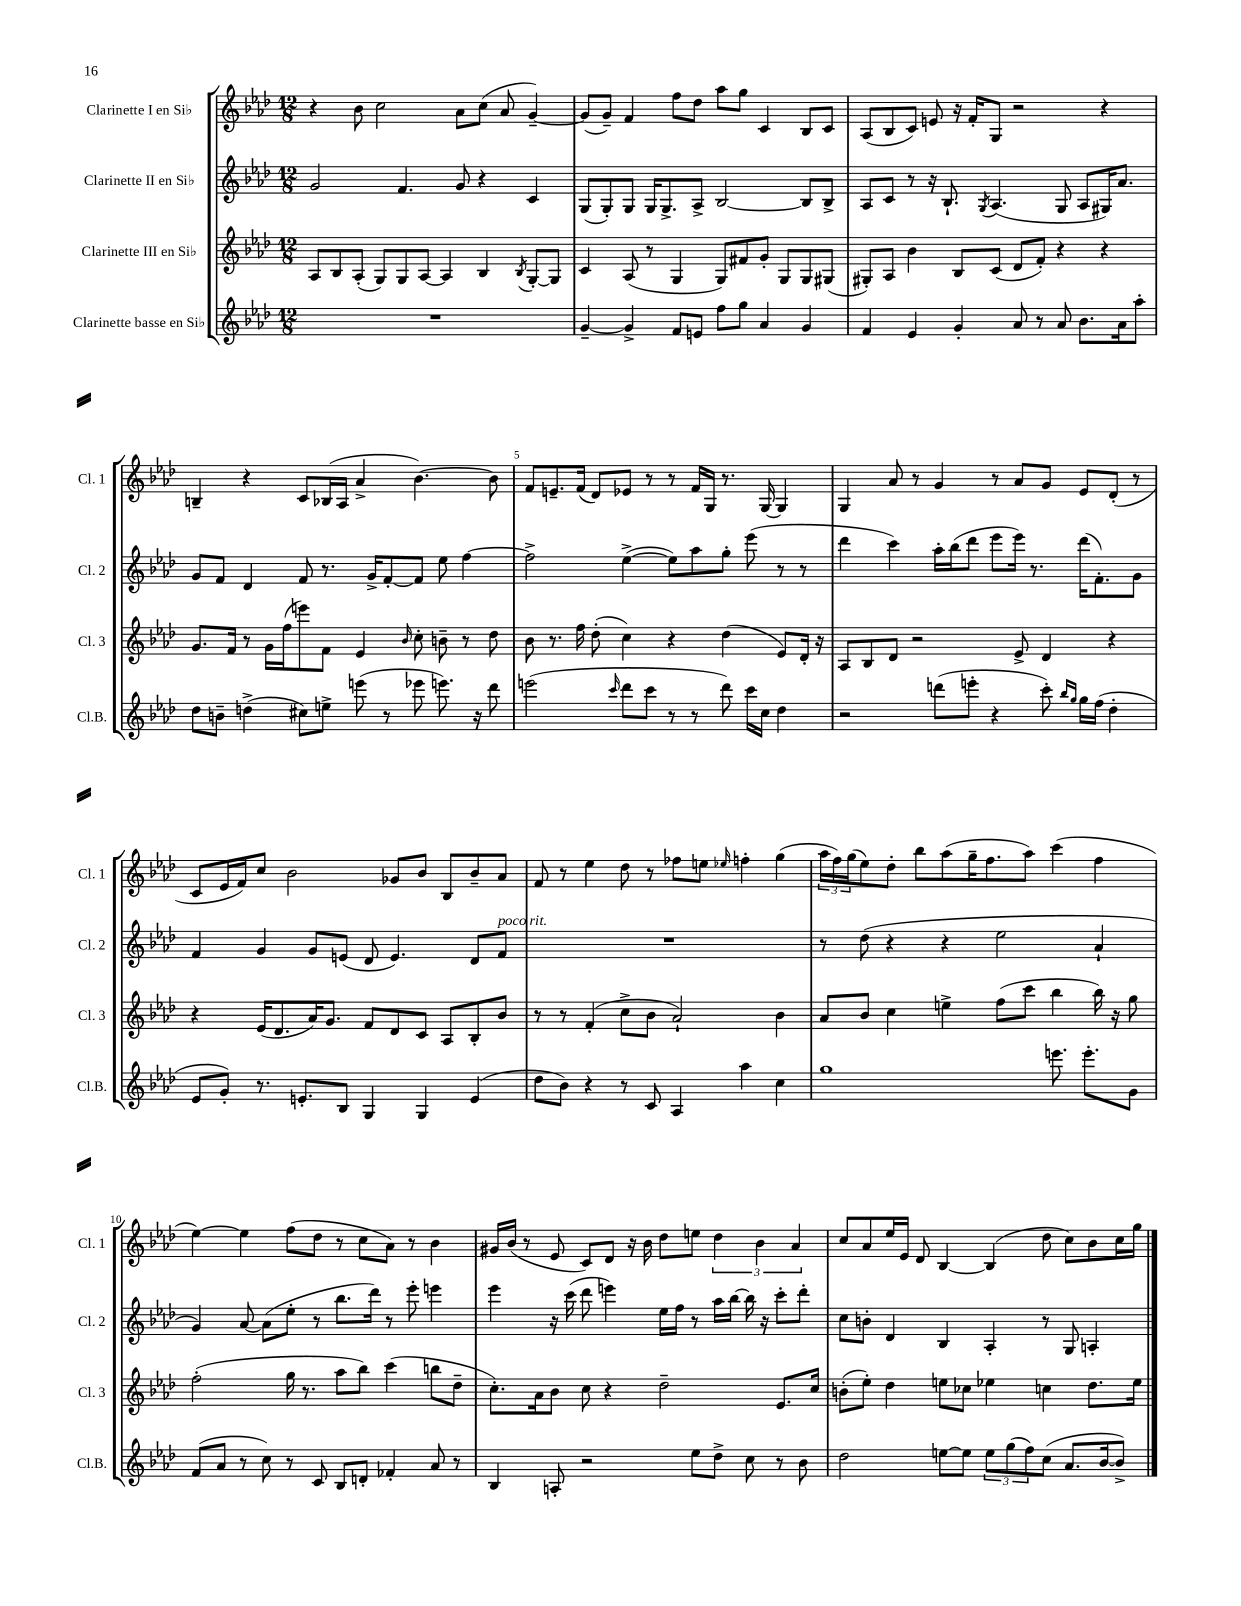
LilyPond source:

<<
\new StaffGroup <<
\new Staff = "s0" \with { instrumentName = "Clarinette I en Sib" shortInstrumentName = "Cl. 1" } {
    \clef treble \key aes \major \numericTimeSignature \time 12/8
    r4 bes'8 c''2 aes'8 c''8( aes'8 g'4~--) |
    g'8( g'8--) f'4 f''8 des''8 aes''8 g''8 c'4 bes8 c'8 |
    aes8( bes8 c'8) e'8 r16 f'16-. g8 r2 r4 |
    b4-- r4 c'8 bes16( aes16 aes'4-> bes'4.~) bes'8 |
    f'8 e'8.-- f'16( des'8) ees'8 r8 r8 f'16 g16 r8. g16~ g4 |
    g4 aes'8 r8 g'4 r8 aes'8 g'8 ees'8 des'8-.( r8 |
    c'8 ees'16 f'16) c''8 bes'2 ges'8 bes'8 bes8 bes'8-- aes'8 |
    f'8 r8 ees''4 des''8 r8 fes''8 e''8 \grace { ees''16 } f''4-. g''4( |
    \tuplet 3/2 { aes''16 f''16) g''16( } ees''8) des''8-. bes''8 aes''8( g''16-- f''8. aes''8) c'''4( f''4 |
    ees''4~) ees''4 f''8( des''8 r8 c''8 aes'8) r8 bes'4 |
    gis'16 bes'16( r8 ees'8 c'8) des'8 r16 bes'16 des''8 e''8 \tuplet 3/2 { des''4 bes'4 aes'4 } |
    c''8 aes'8 ees''16 ees'16 des'8 bes4~ bes4( des''8 c''8) bes'8 c''16 g''16 \bar "|." |
}
\new Staff = "s1" \with { instrumentName = "Clarinette II en Sib" shortInstrumentName = "Cl. 2" } {
    \clef treble \key aes \major \numericTimeSignature \time 12/8
    g'2 f'4. g'8 r4 c'4 |
    g8( g8-.) g8 g16 g8.-> aes8-> bes2~ bes8 bes8-> |
    aes8 c'8 r8 r16 bes8.-! \acciaccatura { g8 } aes4.( g8 aes8 gis16) aes'8. |
    g'8 f'8 des'4 f'8 r8. g'16-> f'8~-. f'8 ees''8 f''4~ |
    f''2-> ees''4~->( ees''8) aes''8 g''8-. ees'''8( r8 r8 |
    des'''4 c'''4) aes''16-. bes''16( des'''8 ees'''8 ees'''16) r8. des'''16( f'8.-.) g'8 |
    f'4 g'4 g'8 e'8( des'8 e'4.) des'8 f'8^\markup { \italic "poco rit." } |
    R1. |
    r8 des''8( r4 r4 ees''2 aes'4-! |
    g'4) aes'8~ aes'8( ees''8-. r8 bes''8. des'''16) r8 ees'''8-. e'''4 |
    ees'''4 r16 c'''16( des'''8 e'''4) ees''16 f''16 r8 aes''16 bes''16~ bes''16 r16 c'''8-. des'''8-. |
    c''8 b'8-. des'4 bes4 aes4-. r8 g8 a4-. \bar "|." |
}
\new Staff = "s2" \with { instrumentName = "Clarinette III en Sib" shortInstrumentName = "Cl. 3" } {
    \clef treble \key aes \major \numericTimeSignature \time 12/8
    aes8 bes8 aes8-.( g8) g8 aes8~ aes4 bes4 \acciaccatura { bes8 } g8~-. g8 |
    c'4 aes8( r8 g4 g8) fis'8 g'8-. g8 g8 gis8( |
    gis8-.) aes8 bes'4 bes8 c'8( des'8 f'8-.) r4 r4 |
    g'8. f'16 r8 g'16 f''16( e'''8) f'8 ees'4 \grace { bes'16 } c''8-. b'8-- r8 des''8 |
    bes'8 r8. f''16 des''8-.( c''4) r4 des''4( ees'8) des'16-. r16 |
    aes8 bes8 des'8 r2 ees'8-> des'4 r4 |
    r4 ees'16( des'8. aes'16) g'8. f'8 des'8 c'8 aes8 bes8-. bes'8 |
    r8 r8 f'4-.( c''8-> bes'8 aes'2-!) bes'4 |
    aes'8 bes'8 c''4 e''4-> f''8( c'''8 bes''4 bes''16) r16 g''8 |
    f''2-.( g''16 r8. aes''8 bes''8) c'''4( b''8 des''8-- |
    c''8.-.) aes'16 bes'8 c''8 r4 des''2-- ees'8. c''16 |
    b'8-.( ees''8-.) des''4 e''8 ces''8 ees''4 c''4 des''8. ees''16 \bar "|." |
}
\new Staff = "s3" \with { instrumentName = "Clarinette basse en Sib" shortInstrumentName = "Cl.B." } {
    \clef treble \key aes \major \numericTimeSignature \time 12/8
    R1. |
    g'4~-- g'4-> f'8 e'8 f''8 g''8 aes'4 g'4 |
    f'4 ees'4 g'4-. aes'8 r8 aes'8 bes'8. aes'16 aes''8-. |
    des''8 b'8-- d''4->( cis''8) e''8-> e'''8( r8 ees'''8 e'''8.) r16 des'''8 |
    e'''2( \grace { c'''16 } des'''8 c'''8 r8 r8 des'''8) c'''16 c''16 des''4 |
    r2 d'''8( e'''8-. r4 c'''8-.) \grace { bes''16 g''16 } g''16 f''16( des''4-. |
    ees'8 g'8-.) r8. e'8.-. bes8 g4 g4 e'4( |
    des''8 bes'8) r4 r8 c'8 aes4 aes''4 c''4 |
    g''1 e'''8. e'''8.-. g'8 |
    f'8( aes'8 r8 c''8) r8 c'8 bes8 d'8-. fes'4-. aes'8 r8 |
    bes4 a8-. r2 ees''8 des''8-> c''8 r8 bes'8 |
    des''2 e''8~ e''8 \tuplet 3/2 { e''8 g''8( f''8) } c''8( aes'8. bes'16~ bes'8->) \bar "|." |
}
>>
>>
\layout { \context { \Score \override BarNumber.break-visibility = ##(#f #t #t) barNumberVisibility = #(every-nth-bar-number-visible 5) } }
